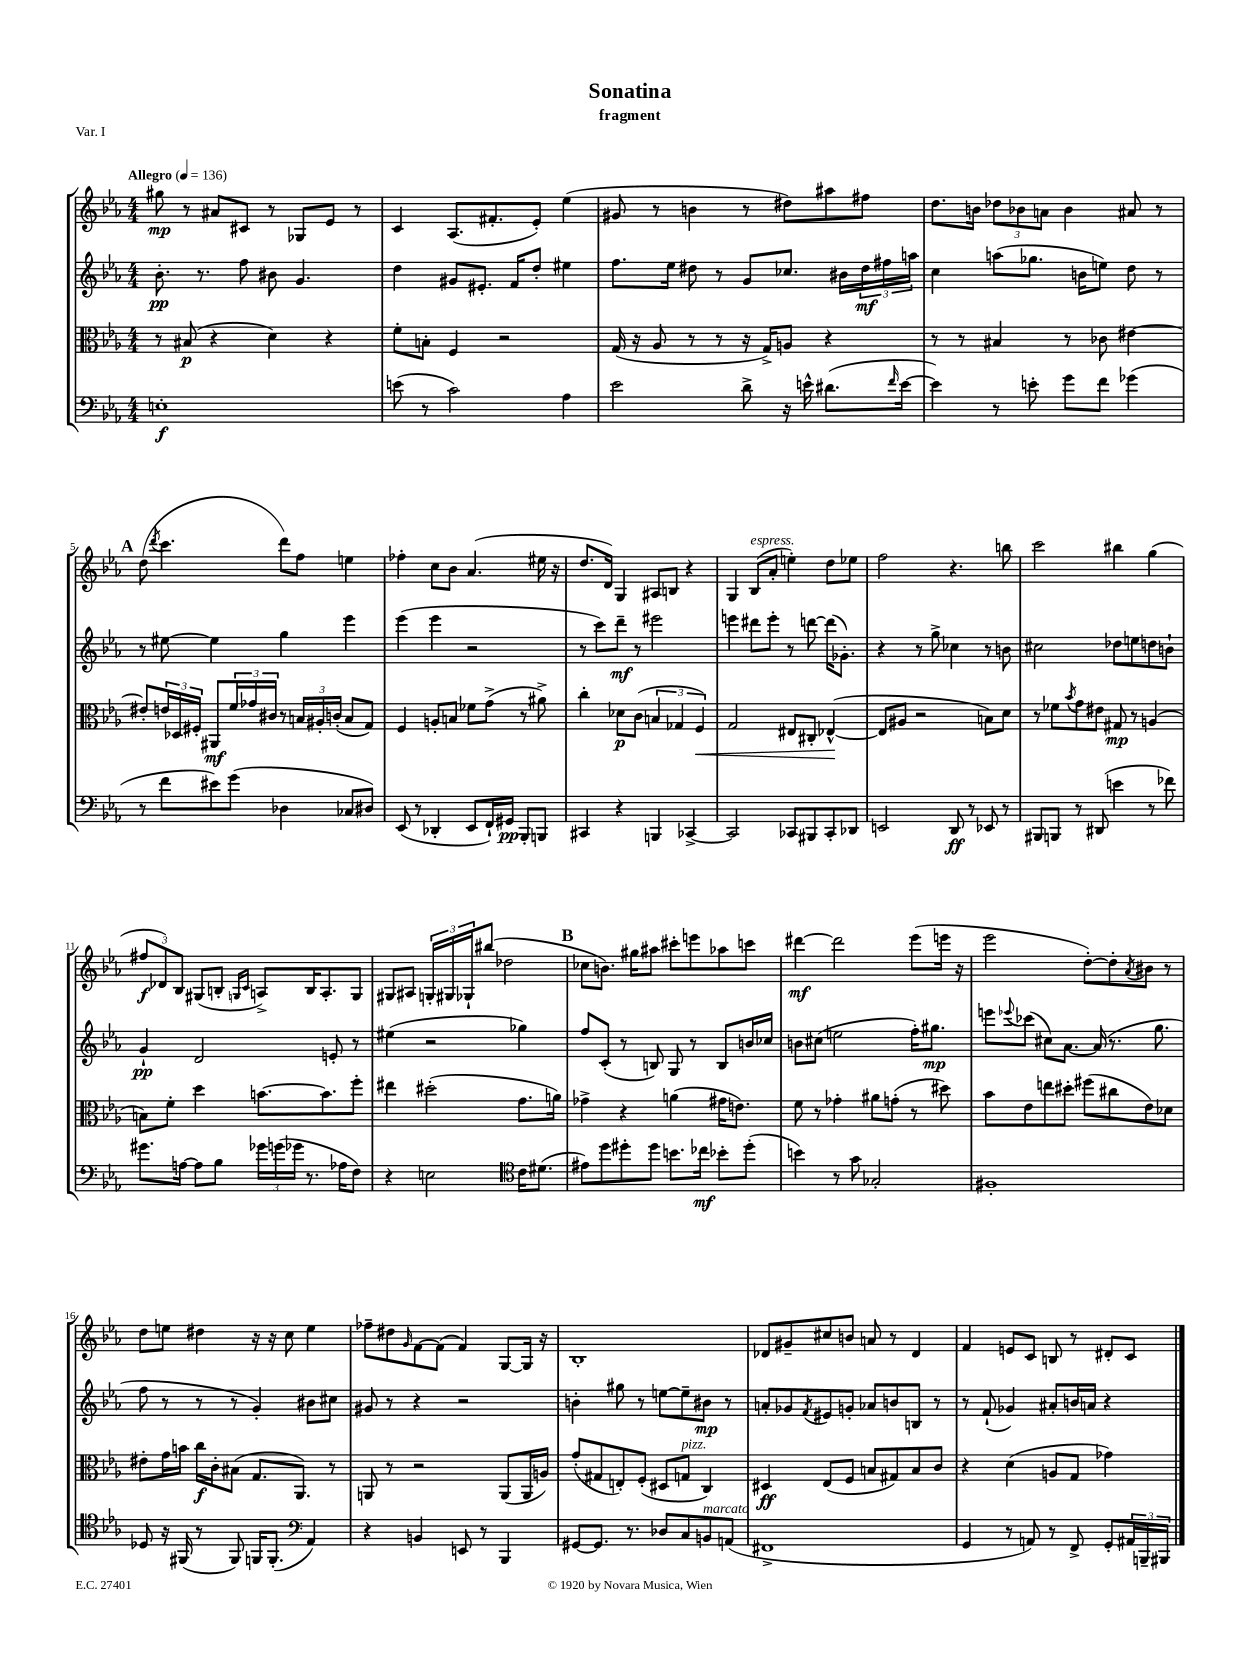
\header { title = "Sonatina" subtitle = "fragment" piece = "Var. I" }
<<
\new StaffGroup <<
\new Staff = "s0" {
    \clef treble \key ees \major \numericTimeSignature \time 4/4 \tempo "Allegro" 4 = 136
    gis''8\mp r8 ais'8 cis'8 r8 ges8 ees'8 r8 |
    c'4 aes8.( fis'8.-. ees'8-.) ees''4( |
    gis'8 r8 b'4 r8 dis''8) ais''8 fis''8 |
    d''8. b'16 \tuplet 3/2 { des''8 bes'8 a'8 } bes'4 ais'8 r8 |
    \mark \markup { \bold "A" } d''8( \acciaccatura { d'''8 } c'''4. d'''8) f''8 e''4 |
    fes''4-. c''8 bes'8 aes'4.( eis''16 r16 |
    d''8. d'16) g4 ais8 b8 r4 |
    g4 bes8^\markup { \italic "espress." }( aes'8-. e''4-.) d''8 ees''8 |
    f''2 r4. b''8 |
    c'''2 bis''4 g''4( |
    \tuplet 3/2 { fis''8\f des'8) bes8 } gis8( b8-. \grace { g16 c'16 } a8->) b16 a8.-. g8 |
    gis8 ais8 \tuplet 3/2 { g16-. gis16 ges16-! } bis''8( des''2 |
    \mark \markup { \bold "B" } ces''8 b'8.) gis''16 ais''8 cis'''8-. e'''8 aes''8 c'''8 |
    dis'''4~\mf dis'''2 ees'''8( e'''16 r16 |
    ees'''2 d''8~-.) d''8-. \acciaccatura { aes'8 } bis'8 r8 |
    d''8 e''8 dis''4 r16 r16 c''8 e''4 |
    fes''8-- dis''8 \grace { g'16 } f'8~ f'8( f'4) g8~ g16 r16 |
    bes1-. |
    des'8 gis'8-- cis''8 b'8 a'8 r8 des'4 |
    f'4 e'8 c'8 b8 r8 dis'8-. c'8 \bar "|." |
}
\new Staff = "s1" {
    \clef treble \key ees \major \numericTimeSignature \time 4/4
    bes'8.-.\pp r8. f''8 bis'8 g'4. |
    d''4 gis'8 eis'8.-. f'16 d''8-. eis''4 |
    f''8. ees''16 dis''8 r8 g'8 ces''8. bis'16 \tuplet 3/2 { dis''16\mf fis''16 a''16 } |
    c''4 a''8( ges''8. b'16 e''8) d''8 r8 |
    \mark \markup { \bold "A" } r8 eis''8~ eis''4 g''4 ees'''4 |
    ees'''4( ees'''4 r2 |
    r8 c'''8) d'''8--\mf r8 eis'''2 |
    e'''4 dis'''8 e'''8-. r8 d'''8~ d'''16( ges'8.-.) |
    r4 r8 g''8-> ces''4 r8 b'8 |
    cis''2 des''8 e''8 d''8 b'8-! |
    g'4-!\pp d'2 e'8-. r8 |
    eis''4( r2 ges''4) |
    \mark \markup { \bold "B" } f''8 c'8-.( r8 b8) g8 r8 b8 b'16 ces''16 |
    b'8 cis''8( e''2 f''16-.) gis''8.\mp |
    e'''8 \appoggiatura { ees'''8 } ces'''8( cis''8) aes'8.~ aes'16( r8. g''8. |
    f''8 r8 r8 r8 g'4-.) bis'8 cis''8 |
    gis'8 r8 r4 r2 |
    b'4-. gis''8 r8 e''8~ e''8-- bis'8\mp r8 |
    a'8-. ges'8 \acciaccatura { f'8 } eis'8 g'8-. aes'8 b'8 b8 r8 |
    r8 f'8-!( ges'4) ais'8-. b'16 a'16 r4 \bar "|." |
}
\new Staff = "s2" {
    \clef alto \key ees \major \numericTimeSignature \time 4/4
    r8 bis8\p( r4 d'4) r4 |
    f'8-. b8-. f4 r2 |
    g16( r16 aes8 r8 r8 r16 g16->) a8 r4 |
    r8 r8 bis4 r8 ces'8 eis'4~ |
    \mark \markup { \bold "A" } eis'8-. \tuplet 3/2 { e'16 des16 fis16-. } ais,8\mf \tuplet 3/2 { f'16 ges'16 cis'16 } r8 \tuplet 3/2 { b16 ais16-. c'16-.( } b8 g8) |
    f4 a8-. b8 fes'8 g'8->( r8 ais'8->) |
    c''4-. des'8\p c'8( \tuplet 3/2 { b4 ges4 f4\<) } |
    g2 eis8 cis8-. ees4~-^\!( |
    ees8 ais8 r2 b8) d'8 |
    r8 fes'8 \acciaccatura { bes'8 } g'8 eis'8 gis8\mp r8 a4( |
    b8) f'8-. d''4 b'8.~ b'8. f''8-. |
    eis''4 dis''2-.( g'8. a'16) |
    \mark \markup { \bold "B" } ges'4-> r4 a'4( gis'16 e'8.) |
    f'8 r8 ges'4-. ais'8 g'8-.( r8 dis''8) |
    bes'8 ees'8 e''8 dis''8-. fis''8( cis''8 ees'8) des'8 |
    eis'8-. g'16 b'16 c''16\f c'16-. bis8( g8. aes,8.) r8 |
    a,8 r8 r2 a,8( a,16 a16) |
    g'8-.( gis8 e8-.) f8-.( dis8 g8^\markup { \italic "pizz." } c4) |
    dis4\ff ees8( f8 b8 gis8) b8 c'8 |
    r4 d'4( a8 g8 ges'4) \bar "|." |
}
\new Staff = "s3" {
    \clef bass \key ees \major \numericTimeSignature \time 4/4
    e1-.\f |
    e'8( r8 c'2) aes4 |
    ees'2 d'8-> r16 e'16-^ dis'8.( \grace { f'16 } e'16~ |
    e'4) r8 e'8-. g'8 f'8 ges'4( |
    \mark \markup { \bold "A" } r8 f'8 eis'8) g'8( des4 ces8 dis8) |
    ees,8( r8 des,4-. ees,8 f,16-!) gis,16\pp bes,,8-. b,,8 |
    cis,4 r4 b,,4 ces,4~-> |
    ces,2 ces,8 bis,,8 ces,8-. des,8 |
    e,2 d,8\ff r8 ees,8 r8 |
    bis,,8 b,,8 r8 dis,8( e'4 r8 fes'8) |
    gis'8. a16~ a8 bes8 \tuplet 3/2 { ges'16 g'16( ges'16 } r8. aes16 f8) |
    r4 e2 \clef tenor c'16 dis'8.( |
    \mark \markup { \bold "B" } eis'8) d''8 dis''8-. dis''8 b'8. ces''16\mf bes'8-. dis''8-.( |
    b'4) r8 g'8 ges2-. |
    fis1-. |
    des8 r16 fis,16( r8 fis,8) f,16 f,8.-.( \clef bass aes,4) |
    r4 b,4 e,8 r8 bes,,4 |
    gis,8~ gis,8. r8. des8 c8 b,8^\markup { \italic "marcato" } a,8( |
    fis,1-> |
    g,4 r8 a,8) r8 f,8-> g,8-. \tuplet 3/2 { ais,16 b,,16-- bis,,16 } \bar "|." |
}
>>
>>
